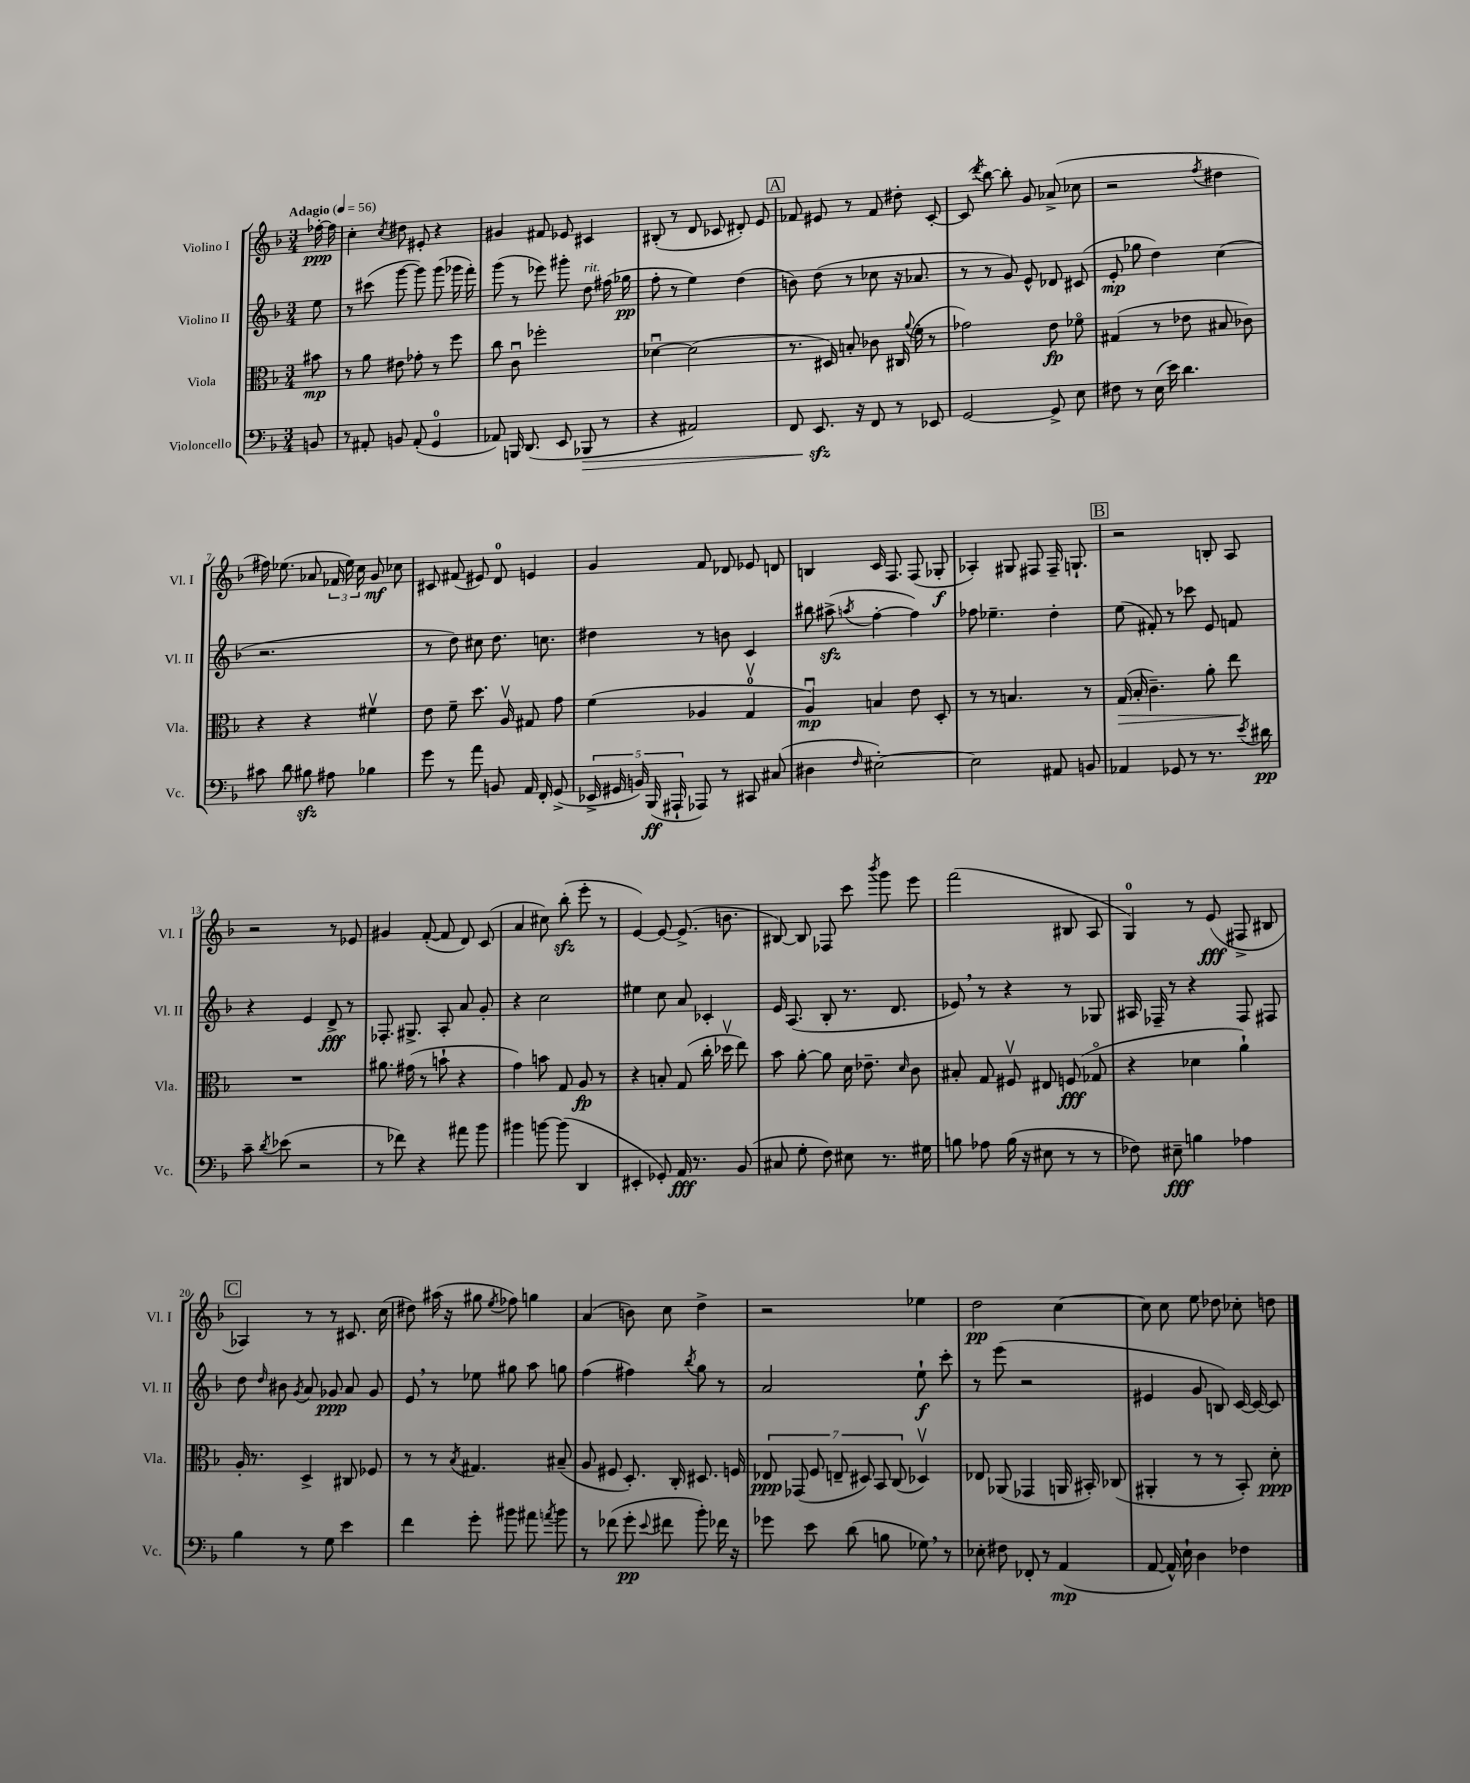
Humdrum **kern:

**kern	**dynam	**kern	**dynam	**kern	**dynam	**kern	**dynam
*part4	*part4	*part3	*part3	*part2	*part2	*part1	*part1
*staff4	*staff4	*staff3	*staff3	*staff2	*staff2	*staff1	*staff1
*I"Violoncello	*	*I"Viola	*	*I"Violino II	*	*I"Violino I	*
*I'Vc.	*	*I'Vla.	*	*I'Vl. II	*	*I'Vl. I	*
*clefF4	*	*clefC3	*	*clefG2	*	*clefG2	*
*k[b-]	*	*k[b-]	*	*k[b-]	*	*k[b-]	*
*M3/4	*	*M3/4	*	*M3/4	*	*M3/4	*
*MM56	*	*MM56	*	*MM56	*	*MM56	*
=	=	=	=	=	=	=	=
!	!	!	!	!	!	!LO:TX:a:B:t=Adagio	!
8BBn/	.	8b#X\	mp	8ee\	.	[16ff-X'\	ppp
.	.	.	.	.	.	16ff-\]	.
=1	=1	=1	=1	=1	=1	=1	=1
8r	.	8r	.	8r	.	4cc'\	.
8AA#X'/	.	8a\	.	(8ccc#X\	.	.	.
.	.	.	.	.	.	8qcc/	.
8BBn/	.	8e#X\	.	[8ggg\	.	8dd#X\	.
(8AA#'/	.	8g-X'\	.	8ggg\])	.	8e#X'/	.
4GG/	.	8r	.	(8ggg\	.	4r	.
.	.	8ff\	.	16ggg-X\	.	.	.
.	.	.	.	16fff'\)	.	.	.
=2	=2	=2	=2	=2	=2	=2	=2
8AA-X/)	.	8cc\	.	(8ggg\	.	4g#X/	.
16BBBn/	.	8cu\	.	8r	.	.	.
(8.DD/	.	.	.	.	.	.	.
.	.	2ff-X'\	.	8eee-X\)	.	8f#X/	.
8EE/	.	.	.	8ggg#X'\	.	8e-X/	.
!	!	!	!	!LO:TX:a:i:t=rit.	!	!	!
!	!LO:HP:b	!	!	!	!	!	!
8BBB-X/	>	.	.	8dd\	.	4c#X/	.
8r	.	.	.	(16ff#X\	.	.	.
.	.	.	.	16gg-X\	pp	.	.
=3	=3	=3	=3	=3	=3	=3	=3
4r	.	[4d-Xu\	.	8ff'\	.	(8B#X'/	.
.	.	.	.	8r	.	8r	.
2AA#X/)	.	(2d-\]	.	4ee\)	.	8d/	.
.	.	.	.	.	.	8c-X/	.
.	.	.	.	(4dd\	.	8d#X'/)	.
.	.	.	.	.	.	8e/	.
!!LO:REH:place=s1:t=A
=4	=4	=4	=4	=4	=4	=4	=4
8FF/	.	8.r	.	8bn\)	.	8f-X/	.
8.EEzz/	.	.	.	(8dd\	.	8e#X/	.
.	.	16D#X/)	.	.	.	.	.
.	.	8Bn'/	.	8r	.	8r	.
16r	]	.	.	.	.	.	.
8FF/	.	8c-X\	.	8cc-X\	.	8f-/	.
8r	.	(16C#X/	.	16r	.	8dd#X'\	.
.	.	8qqa/	.	.	.	.	.
.	.	16f'\	.	8.a-X/	.	.	.
8EE-X/	.	8r	.	.	.	[8c'/	.
=5	=5	=5	=5	=5	=5	=5	=5
[2GG/	.	2g-X\)	.	8r	.	(8c/]	.
.	.	.	.	.	.	8qddd/	.
.	.	.	.	8r	.	[8bb-\)	.
.	.	.	.	8g/)	.	8bb-'\]	.
.	.	.	.	8e^^/	.	8g/	.
8GG^/]	.	8e\	fp	8d-X/	.	(8a-X^/	.
8E\	.	8f-X\	.	(8c#X/	.	8cc-X\	.
=6	=6	=6	=6	=6	=6	=6	=6
8F#X\	.	(4G#X/	.	8e'/	mp	2r	.
8r	.	.	.	8gg-X\	.	.	.
(16E\	.	8r	.	4dd\)	.	.	.
16e\)	.	.	.	.	.	.	.
4.d\	.	8e-X\	.	.	.	.	.
.	.	.	.	.	.	8qff/	.
.	.	8B#X/	.	(4cc\	.	4dd#X\	.
.	.	8c-X\)	.	.	.	.	.
!!LO:LB:g=z
=7	=7	=7	=7	=7	=7	=7	=7
8c#X\	.	4r	.	2.r	.	16ff#X\)	.
.	.	.	.	.	.	(8.ee-X\	.
8d\	.	.	.	.	.	.	.
8B#Xzz\	.	4r	.	.	.	8a-X/	.
8A#X\	.	.	.	.	.	24f-X/	.
.	.	.	.	.	.	24ee-\)	.
.	.	.	.	.	.	24cc\	.
4B-X\	.	4f#Xv\	.	.	.	8g/	mf
.	.	.	.	.	.	8cc-X\	.
=8	=8	=8	=8	=8	=8	=8	=8
8g\	.	8e\	.	8r	.	8c#X/	.
8r	.	8f~\	.	8dd\)	.	(8f#X/	.
8a\	.	8.dd\	.	8cc#X\	.	8e#X/)	.
8BBn/	.	.	.	8.dd\	.	8d/	.
.	.	16Av/	.	.	.	.	.
16AA/	.	8G#X/	.	.	.	4en/	.
16FF'/	.	.	.	8.ccn\	.	.	.
(8GG^/	.	8g\	.	.	.	.	.
=9	=9	=9	=9	=9	=9	=9	=9
20EE-X^/	.	(4f\	.	4dd#X\	.	4g/	.
20GG#X/	.	.	.	.	.	.	.
20BBn/)	.	.	.	.	.	.	.
(20BBB-/	ff	.	.	.	.	.	.
20AAA#X`/	.	.	.	.	.	.	.
8AAA-X/)	.	4A-X/	.	8r	.	8f/	.
8r	.	.	.	8bn\	.	8d-X/	.
8CC#X/	.	4Gv/	.	4c/	.	8e-X/	.
(8C#X/	.	.	.	.	.	8dn/	.
=10	=10	=10	=10	=10	=10	=10	=10
4D#X\	.	4Au/)	mp	8bb#X\	.	4Bn/	.
.	.	.	.	(8aa#Xzz^\	.	.	.
16qqF/	.	.	.	8qaan/	.	.	.
[2E#X'\)	.	4Bn/	.	[4ff'\	.	16c/	.
.	.	.	.	.	.	8.F/	.
.	.	8e\	.	4ff\])	.	(8F/	.
.	.	8D'/	.	.	.	8G-X'/	f
=11	=11	=11	=11	=11	=11	=11	=11
2E#\]	.	8r	.	8ff-X\	.	4A-X'/)	.
.	.	8r	.	4.ee-X~\	.	.	.
.	.	4.Bn/	.	.	.	8G#X/	.
.	.	.	.	.	.	8F#X/	.
8AA#X/	.	.	.	4dd'\	.	16F#~/	.
.	.	.	.	.	.	8.Gn`/	.
8BBn/	.	8r	.	.	.	.	.
!!LO:REH:place=s1:t=B
=12	=12	=12	=12	=12	=12	=12	=12
!	!	!	!LO:HP:b	!	!	!	!
4AA-X/	.	(16G/	>	(8ee\	.	2r	.
.	.	16B-'/	.	.	.	.	.
.	.	4.c~\)	.	8f#X'/)	.	.	.
8GG-X/	.	.	.	8r	.	.	.
8r	.	.	.	8ccc-X\	.	.	.
8.r	.	8a'\	.	8e/	.	8Bn'/	.
.	.	8ee\	.	8fn/	.	8A/	.
8qe/	.	.	.	.	.	.	.
16d#X\	pp	.	.	.	.	.	.
.	.	.	]	.	.	.	.
!!LO:LB:g=z
=13	=13	=13	=13	=13	=13	=13	=13
8c~\	.	2.r	.	4r	.	2r	.
8qd/	.	.	.	.	.	.	.
(8e-X\	.	.	.	.	.	.	.
2r	.	.	.	4e/	.	.	.
.	.	.	.	8d^/	fff	8r	.
.	.	.	.	8r	.	8e-X/	.
=14	=14	=14	=14	=14	=14	=14	=14
8r	.	8.a#X\	.	8.F-X'/	.	4g#X/	.
8f-X\)	.	.	.	.	.	.	.
.	.	(16g#X\	.	8.G#X^/	.	.	.
4r	.	8r	.	.	.	([8f'/	.
.	.	8bn`\	.	8A'/	.	8f/]	.
8a#X\	.	4r	.	8a/	.	8d/)	.
8b-\	.	.	.	8g'/	.	(8c/	.
=15	=15	=15	=15	=15	=15	=15	=15
4b#X\	.	4g\)	.	4r	.	4a/	.
[8bn\	.	8bn\	.	2cc\	.	8cc#X\)	.
(8b\]	.	8G/	.	.	.	(8bb-zz'\	.
4DD/	.	8A/	fp	.	.	8eee'\	.
.	.	8r	.	.	.	8r	.
=16	=16	=16	=16	=16	=16	=16	=16
4EE#X'/	.	4r	.	4ee#X\	.	[4e/)	.
8GG-X'/)	.	8Bn'/	.	8cc\	.	8e/_	.
16AA/	fff	(8G/	.	8a/	.	(8.e^/]	.
8.r	.	.	.	.	.	.	.
.	.	16cc'\	.	4c-X'/	.	.	.
.	.	16dd-Xv\	.	.	.	8.bn\	.
(8BB-/	.	8ee\)	.	.	.	.	.
=17	=17	=17	=17	=17	=17	=17	=17
8C#X/	.	8b-\	.	16e/	.	[8B#X/)	.
.	.	.	.	(8.A/	.	.	.
8G'\	.	[8a'\	.	.	.	8B#/]	.
8F\)	.	8a\]	.	8B-'/	.	8F-X/	.
8E#X\	.	16d\	.	8.r	.	8ccc\	.
.	.	8.e-X~\	.	.	.	.	.
.	.	.	.	.	.	8qbbb-/	.
8.r	.	.	.	.	.	8ggg\	.
.	.	.	.	8.d/	.	.	.
.	.	16qqd/	.	.	.	.	.
.	.	8c\	.	.	.	8eee\	.
16G#X\	.	.	.	.	.	.	.
=18	=18	=18	=18	=18	=18	=18	=18
8Bn\	.	8B#X'/	.	8e-X,/)	.	(2fff\	.
8A-X\	.	8G/	.	8r	.	.	.
(16B\	.	8F#Xv/	.	4r	.	.	.
16r	.	.	.	.	.	.	.
8E#X\	.	8E#X/	.	.	.	.	.
8r	.	(8Fn/	fff	8r	.	8B#X/	.
8r	.	8G-X/	.	8G-X/	.	8A/	.
=19	=19	=19	=19	=19	=19	=19	=19
8F-X\)	.	4r	.	16A#X/	.	4G/)	.
.	.	.	.	16F-X~/	.	.	.
8E#X~\	fff	.	.	8r	.	.	.
4Bn\	.	4d-X\	.	4r	.	8r	.
.	.	.	.	.	.	(8e/	fff
4A-X\	.	4a`\)	.	8F-/	.	8F#X^/	.
.	.	.	.	8F#X/	.	8B#X/	.
!!LO:LB:g=z
!!LO:REH:place=s1:t=C
=20	=20	=20	=20	=20	=20	=20	=20
4B-\	.	16A'/	.	8dd\	.	4A-X/)	.
.	.	8.r	.	.	.	.	.
.	.	.	.	16qqdd/	.	.	.
.	.	.	.	8b#X\	.	.	.
.	.	.	.	8qg/	.	.	.
8r	.	4D^/	.	8a/	.	8r	.
8G\	.	.	.	8g-X/	ppp	8r	.
4e\	.	8C#X/	.	8a/	.	8.c#X/	.
.	.	8F-X/	.	8g-/	.	.	.
.	.	.	.	.	.	(16cc\	.
=21	=21	=21	=21	=21	=21	=21	=21
4f\	.	8r	.	8e,/	.	8dd#X\)	.
.	.	8r	.	8r	.	(16aa#X\	.
.	.	.	.	.	.	16r	.
.	.	8qB-/	.	.	.	.	.
8g'\	.	4.G#X/	.	8ee-X\	.	8gg#X\	.
.	.	.	.	.	.	8qee/	.
8b#X\	.	.	.	8gg#X\	.	8ff-X\)	.
8a#X\	.	.	.	8aa\	.	4ggn\	.
8qan/	.	.	.	.	.	.	.
8b#\	.	(8B#X~/	.	8ggn\	.	.	.
=22	=22	=22	=22	=22	=22	=22	=22
8r	.	8A/	.	(4ff\	.	(4a/	.
(8f-X\	.	8F#X/	.	.	.	.	.
8g'\	pp	8.D'/)	.	4ff#X\)	.	8bn\)	.
8qqe/	.	.	.	.	.	.	.
8f#X\	.	.	.	.	.	8cc\	.
.	.	16C'/	.	.	.	.	.
.	.	.	.	8qbb-/	.	.	.
8b-'\)	.	8.D#X/	.	8gg\	.	4dd^\	.
16f-X\	.	.	.	8r	.	.	.
16r	.	16Fn/	.	.	.	.	.
=23	=23	=23	=23	=23	=23	=23	=23
8g-X\	.	14E-X/	ppp	2a/	.	2r	.
.	.	(14GG-X/	.	.	.	.	.
8e\	.	.	.	.	.	.	.
.	.	14F/	.	.	.	.	.
.	.	14En~/	.	.	.	.	.
(8d\	.	.	.	.	.	.	.
.	.	14D#X/)	.	.	.	.	.
.	.	14BB-/	.	.	.	.	.
8Bn\	.	.	.	.	.	.	.
.	.	(14C/	.	.	.	.	.
8G-X,\)	.	4D-Xv/)	.	8ee`\	f	4ee-X\	.
8r	.	.	.	8ccc'\	.	.	.
=24	=24	=24	=24	=24	=24	=24	=24
8E-X'\	.	8E-X/	.	8r	.	2dd\	pp
8F#X\	.	(8AA-X/	.	(8eee\	.	.	.
8FF-X'/	.	4GG-X/	.	2r	.	.	.
8r	.	.	.	.	.	.	.
(4AA/	mp	16AAn/	.	.	.	[4cc\	.
.	.	16BB#X'/)	.	.	.	.	.
.	.	(8C-X/	.	.	.	.	.
=25	=25	=25	=25	=25	=25	=25	=25
[8AA/	.	4AA#X'/	.	4e#X/	.	8cc\]	.
16AA^^/])	.	.	.	.	.	8cc\	.
16E`\	.	.	.	.	.	.	.
4D\	.	8r	.	8g/	.	8ee\	.
.	.	8r	.	8Bn/)	.	8dd-X\	.
4F-X\	.	8BB-'/)	.	[16c/	.	8cc-X'\	.
.	.	.	.	16c/_	.	.	.
.	.	8d'\	ppp	8c/]	.	8ddn\	.
==	==	==	==	==	==	==	==
*-	*-	*-	*-	*-	*-	*-	*-
